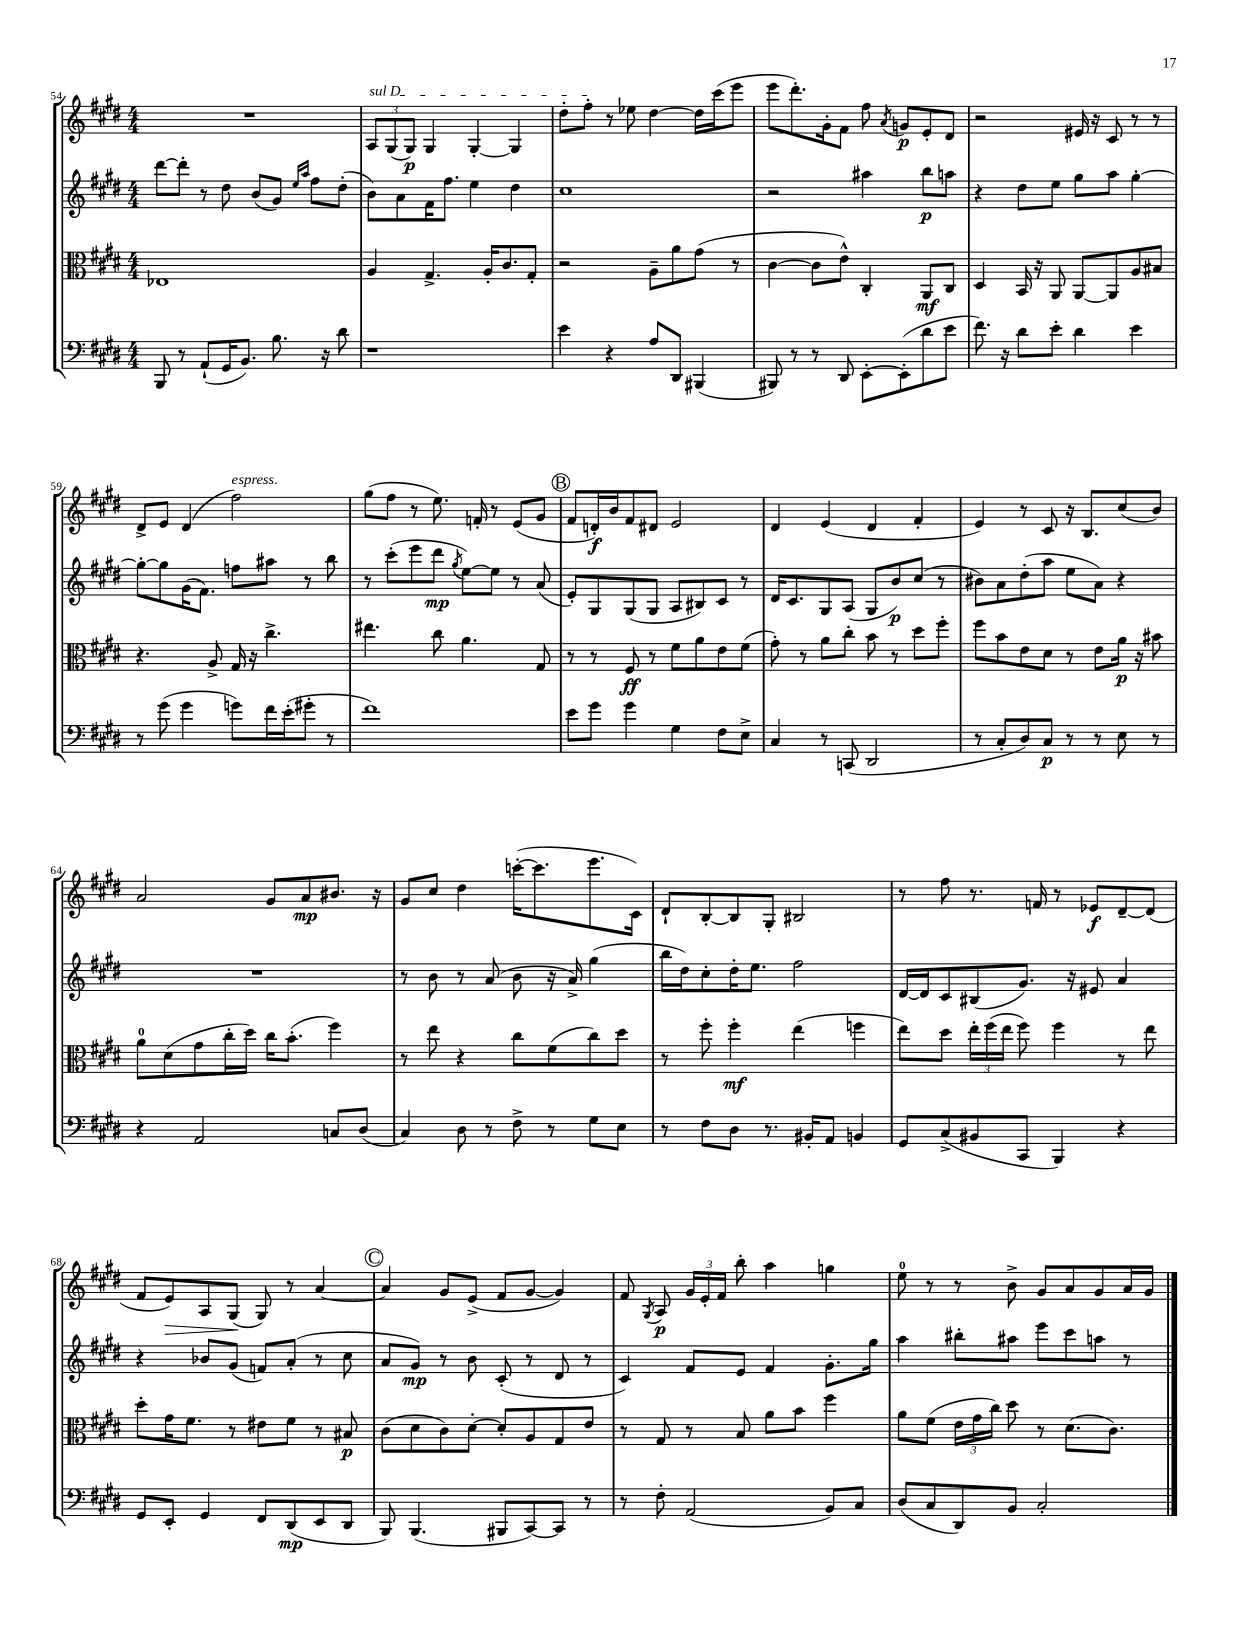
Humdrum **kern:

**kern	**kern	**kern	**kern
*staff4	*staff3	*staff2	*staff1
*clefF4	*clefC3	*clefG2	*clefG2
*k[f#c#g#d#]	*k[f#c#g#d#]	*k[f#c#g#d#]	*k[f#c#g#d#]
*M4/4	*M4/4	*M4/4	*M4/4
8BBB	1E-	[8ddd#	1r
8r	.	8ddd#']	.
(8AA`	.	8r	.
16GG#	.	8dd#	.
8.BB)	.	.	.
.	.	(8b	.
8.B	.	8g#)	.
.	.	16qqee	.
.	.	16qqaa	.
.	.	8ff#	.
16r	.	.	.
8d#	.	(8dd#'	.
=	=	=	=
1r	4A	8b)	12A
.	.	.	(12G#
.	.	8a	.
.	.	.	12G#)
.	4.G#^	16f#	4G#
.	.	8.ff#	.
.	.	4ee	[4G#'
.	16A'	.	.
.	8.c#	.	.
.	.	4dd#	4G#]
.	8G#'	.	.
=	=	=	=
4e	2r	1cc#	8dd#'
.	.	.	8ff#'
4r	.	.	8r
.	.	.	8ee-
8A	8A~	.	[4dd#
8DD#	8a	.	.
(4BBB#	(8g#	.	16dd#]
.	.	.	(16ccc#
.	8r	.	8eee
=	=	=	=
8BBB#)	[4c#	2r	8eee
8r	.	.	8.ddd#')
8r	8c#]	.	.
.	.	.	16g#'
8DD#	8e^^)	.	8f#
[8EE'	4C#'	4aa#	8ff#
.	.	.	8qa
(8EE']	.	.	8g
8d#	8AA	8bb	8e'
8e	8C#	8aa	8d#
=	=	=	=
8.f#)	4D#	4r	2r
16r	.	.	.
8d#	16BB	8dd#	.
.	16r	.	.
8e'	8AA	8ee	.
4d#	[8AA	8gg#	16e#
.	.	.	16r
.	8AA]	8aa	8c#
4e	8A	[4gg#'	8r
.	8B#	.	8r
=	=	=	=
8r	4.r	8gg#'_	8d#^
(8g#	.	8gg#]	8e
4g#	.	(16g#	(4d#
.	.	8.f#)	.
.	8A^	.	.
8g)	16G#	8ff	2ff#)
.	16r	.	.
16f#	4.cc#^	8aa#	.
(16e'	.	.	.
8g#'	.	8r	.
8r	.	8bb	.
=	=	=	=
1f#)	4.ee#	8r	(8gg#
.	.	(8ccc#'	8ff#
.	.	8eee	8r
.	8cc#	8ddd#	8.ee)
.	.	8qgg#	.
.	4.a	[8ee)	.
.	.	.	16f'
.	.	8ee]	8r
.	.	8r	(8e
.	8G#	(8a	8g#
=	=	=	=
8e	8r	8e')	8f#
8g#	8r	8G#	16d')
.	.	.	16b
4g#	8F#	(8G#	8f#
.	8r	8G#	8d#
4G#	8f#	8A	2e
.	8a	8B#)	.
8F#	8e	8c#	.
8E^	(8f#	8r	.
=	=	=	=
4C#	8g#')	16d#	4d#
.	.	8.c#	.
.	8r	.	.
8r	8a	8G#	(4e
(8CC	8cc#'	(8A	.
2DD#	8b	8G#	4d#
.	8r	8b)	.
.	8dd#	(8cc#	4f#'
.	8ff#'	8r	.
=	=	=	=
8r	8ff#	8b#)	4e)
8C#'	8b	8a	.
8D#)	8e	(8dd#'	8r
8C#	8d#	8aa	8c#
8r	8r	8ee	16r
.	.	.	8.B
8r	8e	8a)	.
8E	16a	4r	(8cc#
.	16r	.	.
8r	8b#	.	8b)
=	=	=	=
4r	8a	1r	2a
.	(8d#	.	.
2AA	8g#	.	.
.	16cc#'	.	.
.	16dd#)	.	.
.	16cc#	.	8g#
.	(8.b'	.	.
.	.	.	8a
8C	4ff#)	.	8.b#
(8D#	.	.	.
.	.	.	16r
=	=	=	=
4C#)	8r	8r	8g#
.	8ee	8b	8cc#
8D#	4r	8r	4dd#
8r	.	(8a	.
8F#^	8cc#	8b	([16ccc'
.	.	.	8.ccc]
8r	(8f#	16r	.
.	.	16a^)	.
8G#	8cc#)	(4gg#	8.eee
8E	8dd#	.	.
.	.	.	16c#)
=	=	=	=
8r	8r	16bb	8d#`
.	.	16dd#)	.
8F#	8ff#'	8cc#'	[8B'
8D#	4ff#'	16dd#'	8B]
.	.	8.ee	.
8.r	.	.	8G#'
.	(4ee	2ff#	2B#
16BB#'	.	.	.
8AA	.	.	.
4BB	4ff	.	.
=	=	=	=
8GG#	8ee)	[16d#	8r
.	.	16d#]	.
(8C#^	8dd#	8c#	8ff#
8BB#	24ee'	(8B#	8.r
.	(24ff#	.	.
.	24ee	.	.
8CC#	8ff#)	8.g#)	.
.	.	.	16f
4BBB)	4ff#	.	8r
.	.	16r	.
.	.	8e#	8e-
4r	8r	4a	[8d#~
.	8ee	.	(8d#]
=	=	=	=
8GG#	8dd#'	4r	8f#
8EE'	16g#	.	8e)
.	8.f#	.	.
4GG#	.	8b-	8A
.	8r	(8g#	(8G#
8FF#	8e#	8f)	8G#)
(8DD#	8f#	(8a'	8r
8EE	8r	8r	[4a
8DD#	8B#	8cc#	.
=	=	=	=
8BBB)	(8c#	8a	4a]
(4.BBB	8d#	8g#)	.
.	8c#)	8r	8g#
.	[8d#'	8b	(8e^
8BBB#	8d#']	(8c#'	8f#
[8CC#)	8A	8r	[8g#
8CC#]	8G#	8d#	4g#])
8r	8e	8r	.
=	=	=	=
8r	8r	4c#)	8f#
.	.	.	8qG#
8F#'	8G#	.	8A
(2AA	8r	8f#	24g#
.	.	.	24e'
.	.	.	24f#
.	8B	8e	8bb'
.	8a	4f#	4aa
.	8b	.	.
8BB)	4ff#	8.g#'	4gg
8C#	.	.	.
.	.	16gg#	.
=	=	=	=
(8D#	8a	4aa	8ee
8C#	(8f#	.	8r
8DD#)	24e	8bb#'	8r
.	24g#	.	.
.	24cc#)	.	.
8BB	8dd#	8aa#	8b^
2C#'	8r	8eee	8g#
.	(8.d#	8ccc#	8a
.	.	8aa	8g#
.	8.c#)	.	.
.	.	8r	16a
.	.	.	16g#
==	==	==	==
*-	*-	*-	*-
